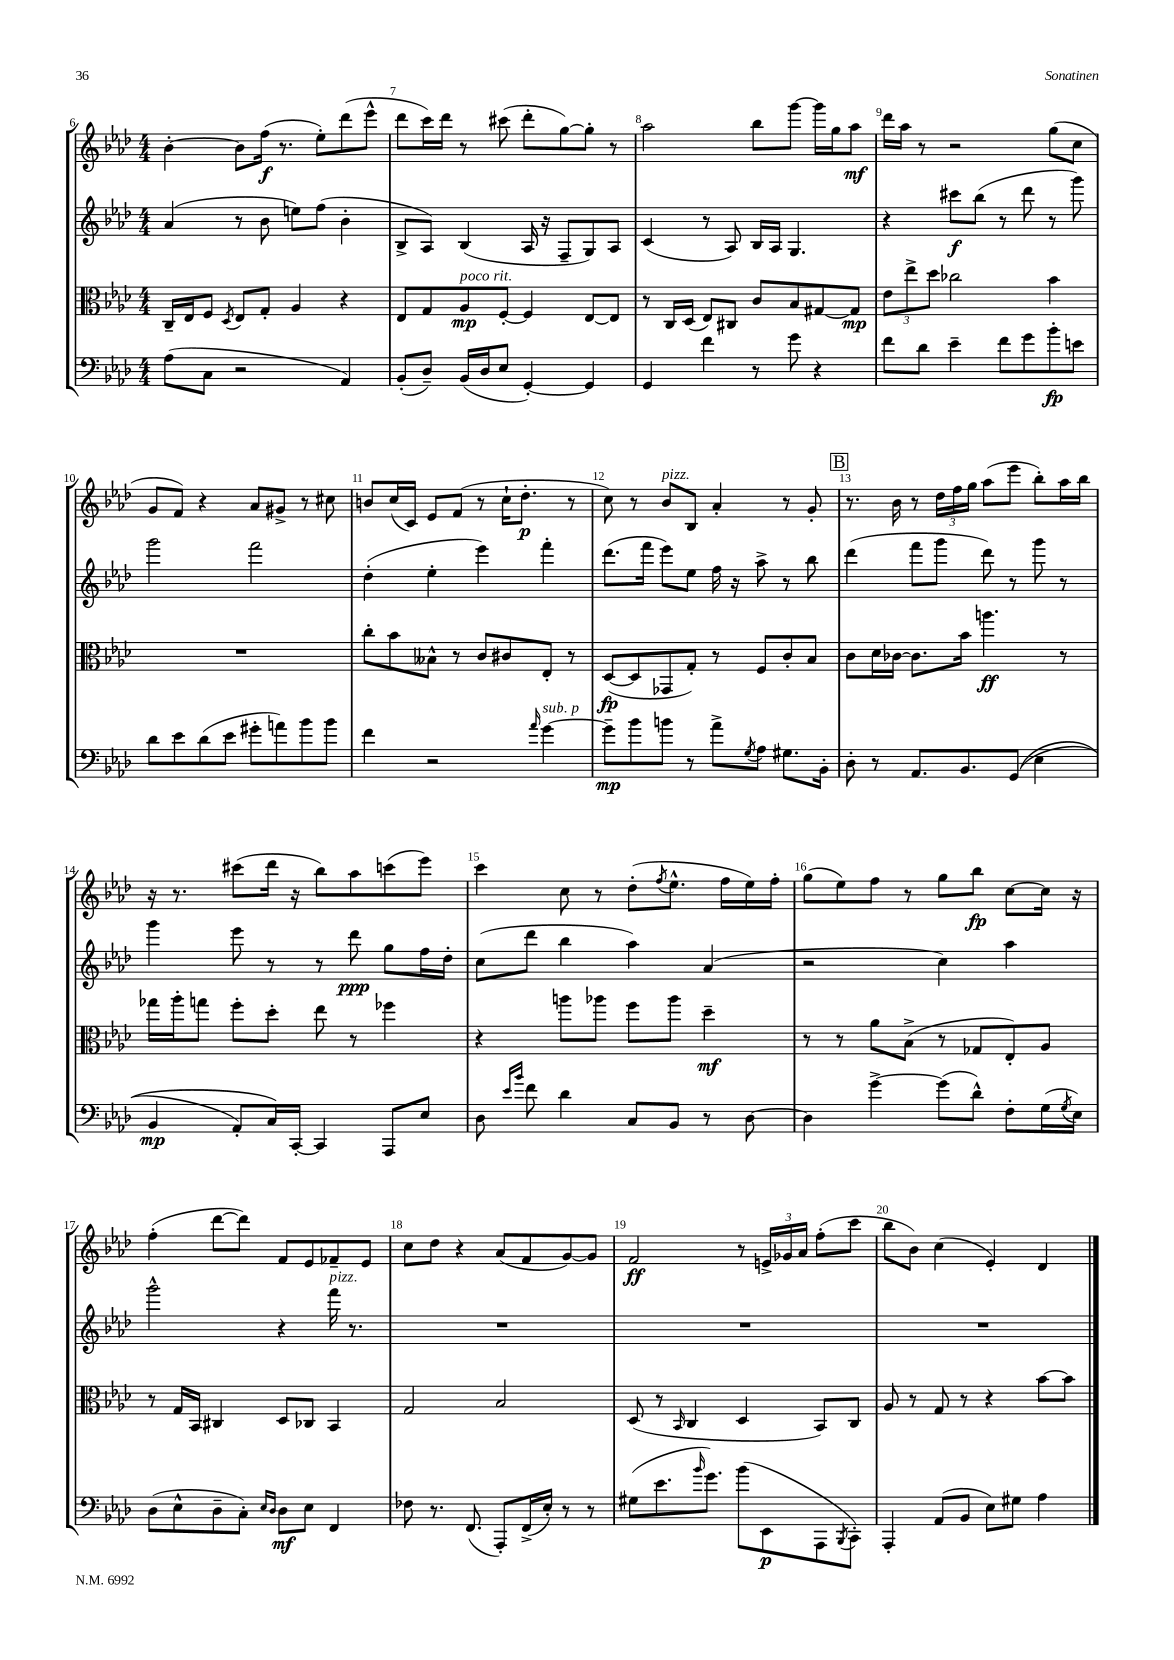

**kern	**dynam	**kern	**dynam	**kern	**dynam	**kern	**dynam
*part4	*part4	*part3	*part3	*part2	*part2	*part1	*part1
*staff4	*staff4	*staff3	*staff3	*staff2	*staff2	*staff1	*staff1
*clefF4	*	*clefC3	*	*clefG2	*	*clefG2	*
*k[b-e-a-d-]	*	*k[b-e-a-d-]	*	*k[b-e-a-d-]	*	*k[b-e-a-d-]	*
*M4/4	*	*M4/4	*	*M4/4	*	*M4/4	*
=6	=6	=6	=6	=6	=6	=6	=6
(8A-\L	.	16C~/LL	.	(4a-/	.	[4b-'\	.
.	.	16E-/J	.	.	.	.	.
8C\J	.	8F/J	.	.	.	.	.
.	.	8qD-/	.	.	.	.	.
2r	.	8E-/L	.	8r	.	8b-\L]	.
.	.	8G'/J	.	8b-\	.	(16ff\Jk	f
.	.	.	.	.	.	8.r	.
.	.	4A-/	.	8een\L)	.	.	.
.	.	.	.	(8ff\J	.	8ee-'\L)	.
4AA-/)	.	4r	.	4b-'\	.	(8ddd-\	.
.	.	.	.	.	.	8eee-^^\J	.
=7	=7	=7	=7	=7	=7	=7	=7
(8BB-'/L	.	8E-/L	.	8B-^/L	.	8ddd-\L	.
8D-~/J)	.	8G/	.	8A-/J)	.	16ccc\L)	.
.	.	.	.	.	.	16ddd-\JJ	.
!	!	!LO:TX:a:i:t=poco rit.	!	!	!	!	!
(16BB-/LL	.	8A-/	mp	(4B-/	.	8r	.
16D-/J	.	.	.	.	.	.	.
8E-/J	.	[8F'/J	.	.	.	(8ccc#X\	.
[4GG'/)	.	4F/]	.	16A-/	.	8ddd-'\L	.
.	.	.	.	16r	.	.	.
.	.	.	.	8F~/L	.	[8gg\)	.
4GG/]	.	[8E-/L	.	8G/)	.	8gg'\J]	.
.	.	8E-/J]	.	8A-/J	.	8r	.
=8	=8	=8	=8	=8	=8	=8	=8
4GG/	.	8r	.	(4c/	.	2aa-\	.
.	.	16C/LL	.	.	.	.	.
.	.	(16D-/JJ	.	.	.	.	.
4f\	.	8E-/L)	.	8r	.	.	.
.	.	8C#X/J	.	8A-/)	.	.	.
8r	.	8c/L	.	16B-/LL	.	8bb-\L	.
.	.	.	.	16A-/JJ	.	.	.
8g\	.	8B-/	.	4.G/	.	[8ggg\J	.
4r	.	[8G#X/	.	.	.	16ggg\LL]	.
.	.	.	.	.	.	16gg\J	.
.	.	8G#/J]	mp	.	.	8aa-\J	mf
=9	=9	=9	=9	=9	=9	=9	=9
8f\L	.	12e-\L	.	4r	.	16ddd-\LL	.
.	.	.	.	.	.	16aa-\JJ	.
.	.	12ee-^\	.	.	.	.	.
8d-\J	.	.	.	.	.	8r	.
.	.	12dd-\J	.	.	.	.	.
4e-~\	.	2cc-X\	.	8ccc#X\L	f	2r	.
.	.	.	.	(8bb-\J	.	.	.
8f\L	.	.	.	8r	.	.	.
8g\	.	.	.	8ddd-\	.	.	.
8b-'\	fp	4b-\	.	8r	.	(8gg\L	.
8en\J	.	.	.	8ggg\)	.	8cc\J	.
!!LO:LB:g=z
=10	=10	=10	=10	=10	=10	=10	=10
8d-\L	.	1r	.	2ggg\	.	8g/L	.
8e-\	.	.	.	.	.	8f/J)	.
(8d-\	.	.	.	.	.	4r	.
8e-\J	.	.	.	.	.	.	.
8g#X'\L	.	.	.	2fff\	.	8a-/L	.
8an\)	.	.	.	.	.	8g#X^/J	.
8b-\	.	.	.	.	.	8r	.
8b-\J	.	.	.	.	.	8cc#X\	.
=11	=11	=11	=11	=11	=11	=11	=11
4f\	.	8cc'\L	.	(4dd-'\	.	8bn/L	.
.	.	8b-\	.	.	.	(16cc/L	.
.	.	.	.	.	.	16c/JJ)	.
2r	.	8B--X^^\J	.	4ee-'\	.	8e-/L	.
.	.	8r	.	.	.	(8f/J	.
.	.	8c/L	.	4eee-\)	.	8r	.
.	.	8c#X/	.	.	.	16cc`\KL	.
.	.	.	.	.	.	8.dd-'\J	p
16qqa-/	.	.	.	.	.	.	.
!LO:TX:a:i:t=sub. p	!	!	!	!	!	!	!
[4g\	.	8E-'/J	.	4fff'\	.	.	.
.	.	8r	.	.	.	8r	.
=12	=12	=12	=12	=12	=12	=12	=12
8g~\L]	mp	([8D-/L	fp	(8.ddd-\L	.	8cc\)	.
8b-\	.	8D-/]	.	.	.	8r	.
.	.	.	.	16fff\Jk	.	.	.
!	!	!	!	!	!	!LO:TX:a:i:t=pizz.	!
8bn\J	.	8GG-X/	.	8eee-\L)	.	8b-/L	.
8r	.	8G'/J)	.	8ee-\J	.	8B-/J	.
8a-^\L	.	8r	.	16ff\	.	4a-'/	.
.	.	.	.	16r	.	.	.
8qG/	.	.	.	.	.	.	.
8A-\J	.	8F/L	.	8aa-^\	.	.	.
8.G#X\L	.	8c'/	.	8r	.	8r	.
.	.	8B-/J	.	8bb-\	.	8g'/	.
16BB-'\Jk	.	.	.	.	.	.	.
!!LO:REH:place=s1:t=B
=13	=13	=13	=13	=13	=13	=13	=13
8D-'\	.	8c\L	.	(4ddd-\	.	8.r	.
8r	.	16d-\L	.	.	.	.	.
.	.	[16c-X\JJ	.	.	.	16b-\	.
8.AA-/L	.	8.c-\L]	.	8fff\L	.	8r	.
.	.	.	.	8ggg\J	.	24dd-\LL	.
.	.	.	.	.	.	24ff\	.
8.BB-/	.	16b-\Jk	.	.	.	.	.
.	.	.	.	.	.	24gg\JJ	.
.	.	4.aan\	ff	8ddd-\)	.	(8aa-\L	.
((8GG/J	.	.	.	8r	.	8eee-\J	.
4E-\	.	.	.	8ggg\	.	8bb-'\L)	.
.	.	8r	.	8r	.	16aa-\L	.
.	.	.	.	.	.	16bb-\JJ	.
!!LO:LB:g=z
=14	=14	=14	=14	=14	=14	=14	=14
4BB-/	mp	16gg-X\LL	.	4ggg\	.	16r	.
.	.	16aa-'\J	.	.	.	8.r	.
.	.	8ggn\J	.	.	.	.	.
8AA-'/L)	.	8ff'\L	.	8eee-\	.	(8ccc#X\L	.
16C/L)	.	8dd-'\J	.	8r	.	16ddd-\Jk	.
[16CC'/JJ	.	.	.	.	.	16r	.
4CC/]	.	8ee-\	.	8r	.	8bb-\L)	.
.	.	8r	.	8ddd-\	ppp	8aa-\	.
8AAA-/L	.	4ff-X\	.	8gg\L	.	(8cccn\	.
8E-/J	.	.	.	16ff\L	.	8eee-\J)	.
.	.	.	.	16dd-'\JJ	.	.	.
=15	=15	=15	=15	=15	=15	=15	=15
8D-\	.	4r	.	(8cc\L	.	4ccc\	.
16qqe-/LL	.	.	.	.	.	.	.
16qqb-/JJ	.	.	.	.	.	.	.
8f\	.	.	.	8ddd-\J	.	.	.
4d-\	.	8aan\L	.	4bb-\	.	8cc\	.
.	.	8aa-X\J	.	.	.	8r	.
8C/L	.	8ff\L	.	4aa-\)	.	(8dd-'\L	.
.	.	.	.	.	.	8qff/	.
8BB-/J	.	8aa-\J	.	.	.	8.ee-^^\J	.
8r	.	4dd-~\	mf	(4a-/	.	.	.
.	.	.	.	.	.	16ff\LL	.
[8D-\	.	.	.	.	.	16ee-\)	.
.	.	.	.	.	.	16ff'\JJ	.
=16	=16	=16	=16	=16	=16	=16	=16
4D-\]	.	8r	.	2r	.	(8gg\L	.
.	.	8r	.	.	.	8ee-\)	.
[4g^\	.	8a-\L	.	.	.	8ff\J	.
.	.	(8B-^\J	.	.	.	8r	.
(8g\L]	.	8r	.	4cc\)	.	8gg\L	.
8d-^^\J)	.	8G-X/L	.	.	.	8bb-\J	fp
8F'\L	.	8E-'/)	.	4aa-\	.	[8cc\L	.
(16G\L	.	8A-/J	.	.	.	16cc\Jk]	.
8qG/	.	.	.	.	.	.	.
16E-\JJ)	.	.	.	.	.	16r	.
!!LO:LB:g=z
=17	=17	=17	=17	=17	=17	=17	=17
(8D-\L	.	8r	.	2ggg^^\	.	(4ff'\	.
8E-^^\	.	16G/LL	.	.	.	.	.
.	.	16BB-/JJ	.	.	.	.	.
8D-~\	.	4C#X/	.	.	.	[8ddd-\L	.
8C'\J)	.	.	.	.	.	8ddd-\J])	.
16qqE-/LL	.	.	.	.	.	.	.
16qqD-/JJ	.	.	.	.	.	.	.
8D-\L	mf	8D-/L	.	4r	.	8f/L	.
8E-\J	.	8C-X/J	.	.	.	8e-/	.
!	!	!	!	!LO:TX:a:i:t=pizz.	!	!	!
4FF/	.	4BB-/	.	16fff\	.	8f-X~/	.
.	.	.	.	8.r	.	.	.
.	.	.	.	.	.	8e-/J	.
=18	=18	=18	=18	=18	=18	=18	=18
8F-X\	.	2G/	.	1r	.	8cc\L	.
8.r	.	.	.	.	.	8dd-\J	.
.	.	.	.	.	.	4r	.
(8.FF/	.	.	.	.	.	.	.
8AAA-'/L)	.	2B-/	.	.	.	(8a-/L	.
(16FF^/L	.	.	.	.	.	8f/	.
16E-'/JJ)	.	.	.	.	.	.	.
8r	.	.	.	.	.	[8g/)	.
8r	.	.	.	.	.	8g/J]	.
=19	=19	=19	=19	=19	=19	=19	=19
(8G#X\L	.	(8D-/	.	1r	.	2f/	ff
8.e-\	.	8r	.	.	.	.	.
.	.	16qqBB-/	.	.	.	.	.
.	.	4C/	.	.	.	.	.
16qqb-/	.	.	.	.	.	.	.
8.g\J)	.	.	.	.	.	.	.
(8b-\L	.	4D-/	.	.	.	8r	.
8EE-\	p	.	.	.	.	24en^/LL	.
.	.	.	.	.	.	24g-X/	.
.	.	.	.	.	.	24a-/JJ	.
8AAA-\	.	8BB-/L)	.	.	.	(8ff'\L	.
8qBBB-/	.	.	.	.	.	.	.
8CC'\J)	.	8C/J	.	.	.	8ccc\J	.
=20	=20	=20	=20	=20	=20	=20	=20
4AAA-'/	.	8A-/	.	1r	.	8bb-\L	.
.	.	8r	.	.	.	8b-\J)	.
(8AA-/L	.	8G/	.	.	.	(4cc\	.
8BB-/J	.	8r	.	.	.	.	.
8E-\L)	.	4r	.	.	.	4e-'/)	.
8G#X\J	.	.	.	.	.	.	.
4A-\	.	[8b-\L	.	.	.	4d-/	.
.	.	8b-\J]	.	.	.	.	.
==	==	==	==	==	==	==	==
*-	*-	*-	*-	*-	*-	*-	*-
